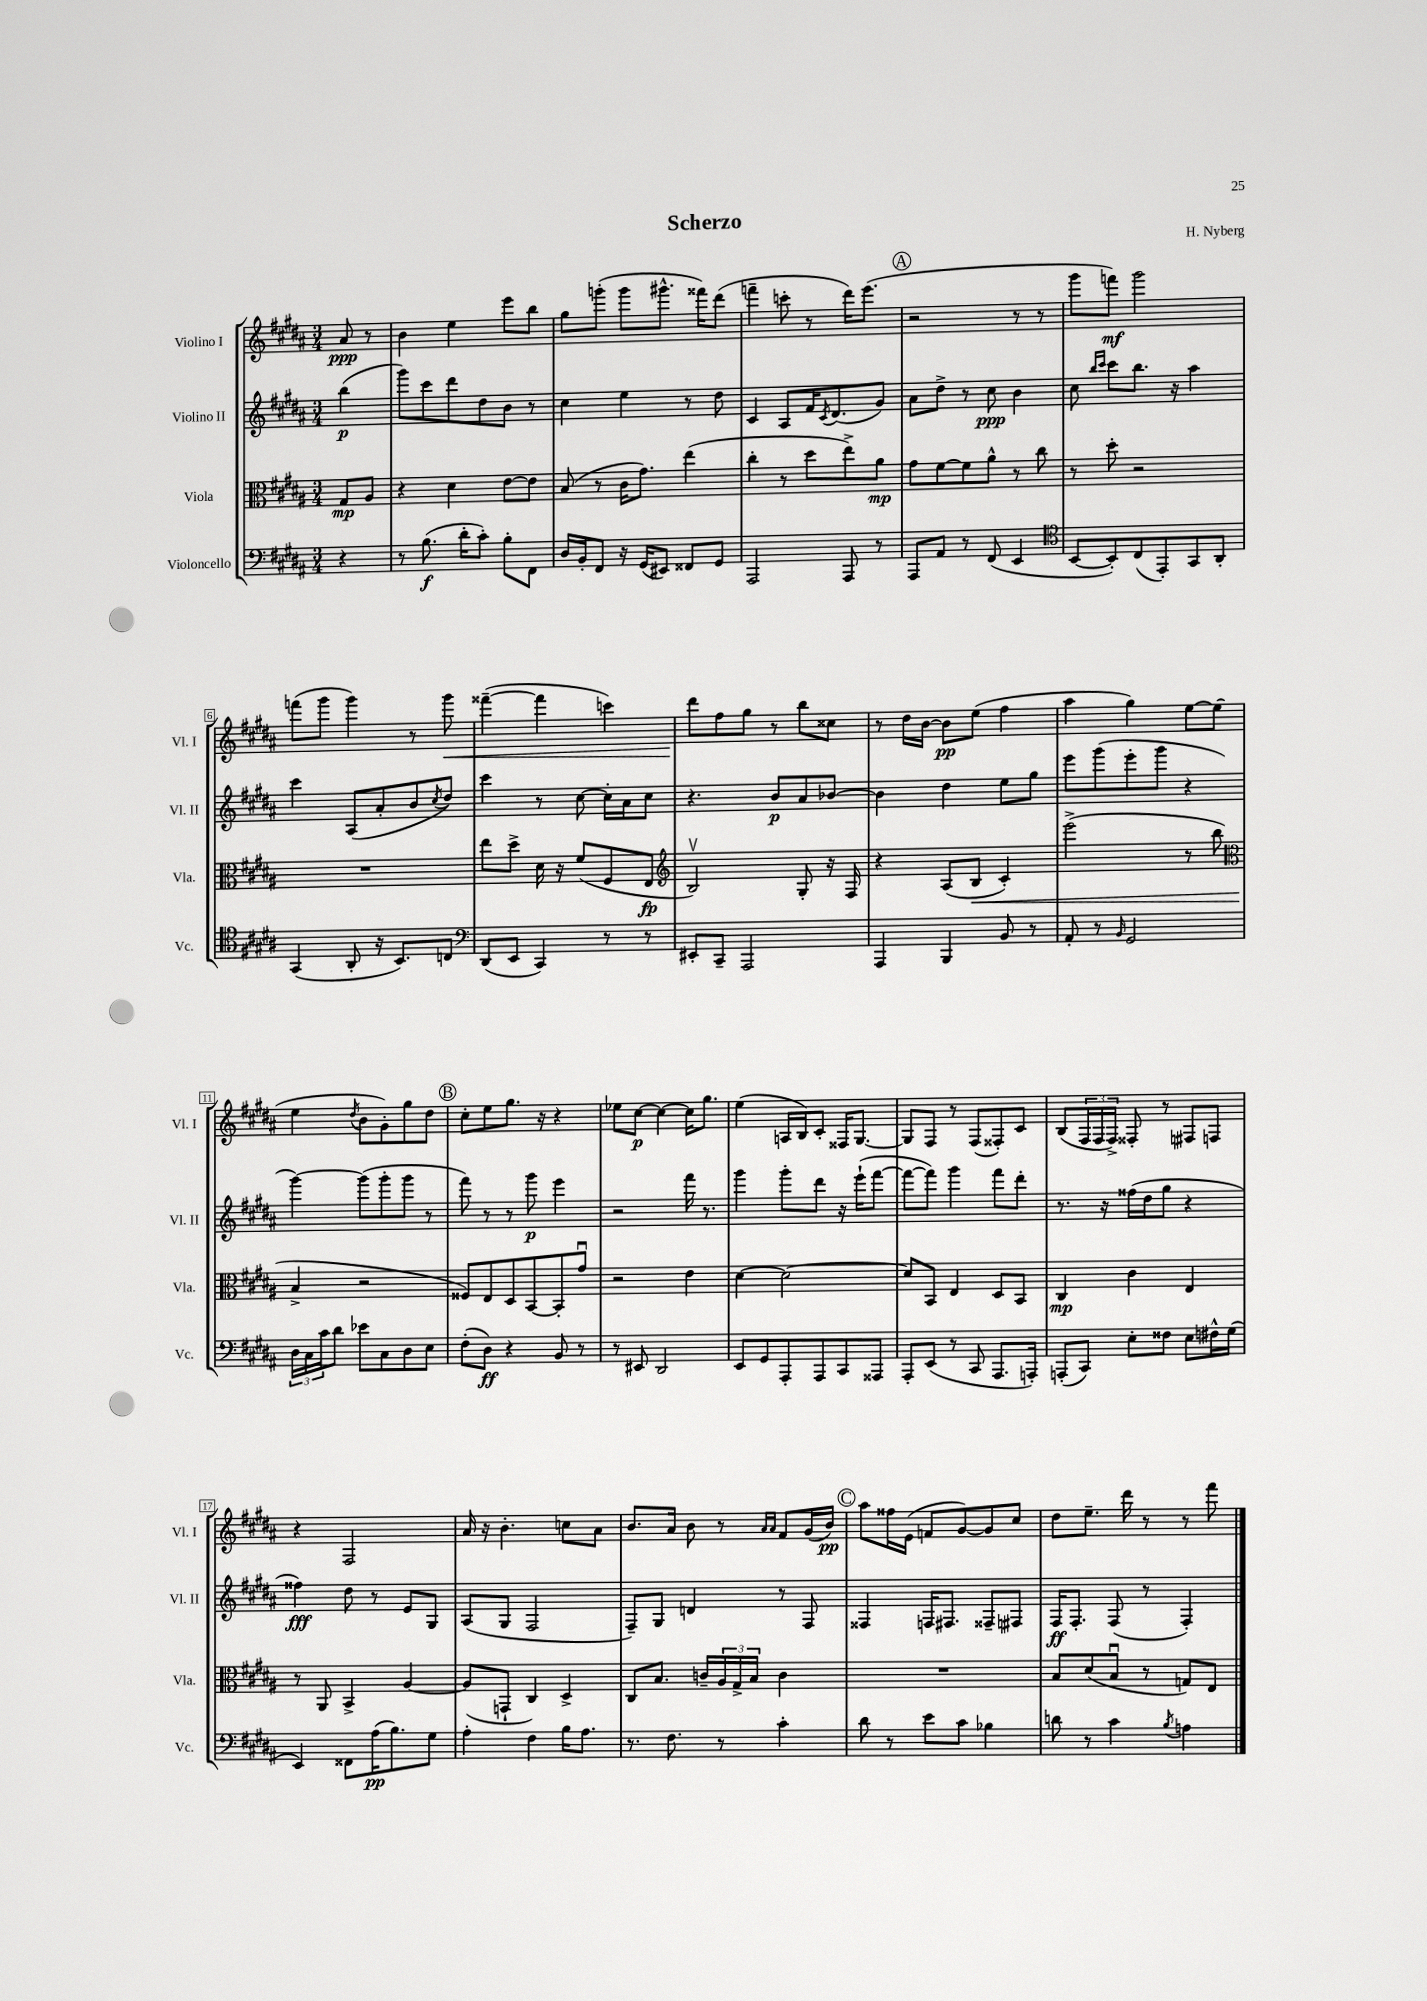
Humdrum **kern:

**kern	**kern	**kern	**kern
*staff4	*staff3	*staff2	*staff1
*clefF4	*clefC3	*clefG2	*clefG2
*k[f#c#g#d#a#]	*k[f#c#g#d#a#]	*k[f#c#g#d#a#]	*k[f#c#g#d#a#]
*M3/4	*M3/4	*M3/4	*M3/4
4r	8G#/L	(4bb\	8a#/
.	8A#/J	.	8r
=	=	=	=
8r	4r	8ggg#\L)	4b\
(8.B\	.	8ccc#\	.
.	4d#\	8ddd#\	4ee\
16d#'\LK	.	.	.
8c#'\J)	.	8dd#\	.
8B'\L	[8e\L	8b\J	8eee\L
8FF#\J	8e\]J	8r	8bb\J
=	=	=	=
16D#/LL	(8B/	4cc#\	8gg#\L
16BB'/J	.	.	.
8FF#/J	8r	.	(8ggg'\J
16r	16c#\LK	4ee\	8ggg\L
(16GG#/LK	8.g#\J)	.	.
8EE#/J)	.	.	8.ggg#^^\J
8FF##/L	(4ee\	8r	.
.	.	.	16fff##\LK)
8GG#/J	.	8dd#\	(8ddd#\J
=	=	=	=
2AAA#/	4cc#'\	4c#/	4fff~\
.	8r	8A#/L	8ccc'\
.	8dd#\L	16f#/K	8r
.	.	8qc#/	.
.	.	(8.d#/	.
8AAA#/	8ee^\)	.	16ddd#\LK)
.	.	.	(8.eee\J
8r	8a#\J	8g#/J)	.
=	=	=	=
8AAA#/L	8g#\L	8a#\L	2r
8AA#/J	[8f#\	8dd#^\J	.
8r	8f#\]	8r	.
(8FF#/	8a#^^\J	8cc#\	.
4EE/	8r	4b\	8r
.	8cc#\	.	8r
=	=	=	=
*clefC4	*	*	*
[8BB/L	8r	8cc#\	8ggg#\L
.	.	16qqbb/LL	.
.	.	16qqccc#/JJ	.
8BB'/])	8dd#'\	8ccc#\L	8fff\J)
(8C#/	2r	8.bb\J	2ggg#\
8EE'/)	.	.	.
.	.	16r	.
8GG#/	.	4aa#\	.
8AA#'/J	.	.	.
=	=	=	=
(4GG#/	2.r	4ccc#\	(8fff\L
.	.	.	8ggg#\J
8AA#'/	.	(8A#/L	4ggg#\)
16r	.	8a#'/	.
8.BB/L)	.	.	.
.	.	8b/	8r
.	.	8qcc#/	.
8C/J	.	8dd#/J)	8ggg#\
=	=	=	=
*clefF4	*	*	*
(8DD#/L	8ee\L	4ccc#\	([4fff##~\
8EE/J	8dd#^\J	.	.
4CC#/)	16d#\	8r	4fff##\]
.	16r	.	.
.	(8f#/L	[8cc#\	.
8r	8F#/	16cc#'\]LL	4ccc\)
.	.	16a#\J	.
8r	8E/J	8cc#\J	.
=	=	=	=
*	*clefG2	*	*
8EE#'/L	2Bv/)	4.r	8ddd#\L
8CC#~/J	.	.	8ff#\
2AAA#/	.	.	8gg#\J
.	.	8b/L	8r
.	8G#'/	8a#/	8bb\L
.	16r	[8b-/J	8cc##\J
.	16F#/	.	.
=	=	=	=
4AAA#/	4r	4b-\]	8r
.	.	.	16dd#\LL
.	.	.	[16b\JJ
4BBB/	(8A#/L	4dd#\	8b\]L
.	8B/J	.	(8ee\J
8BB/	4c#'/)	8ee\L	4ff#\
8r	.	8gg#\J	.
=	=	=	=
8AA#'/	(2eee^\	8eee\L	4aa#\
8r	.	(8ggg#\	.
16qqBB/	.	.	.
2GG#/	.	8eee'\	4gg#\)
.	.	8ggg#\J	.
.	8r	4r	[8ee\L
.	8bb\	.	(8ee\]J
=	=	=	=
*	*clefC3	*	*
24D#\LL	4B^/	[4ggg#\)	4ee\
24C#\	.	.	.
24c#\J	.	.	.
8d#\J	.	.	.
.	.	.	8qdd#/
8e-\L	2r	(8ggg#\]L	8b\L
8C#\	.	8ggg#'\	8g#'\)
8D#\	.	8ggg#\J	8gg#\
8E\J	.	8r	8dd#\J
=	=	=	=
(8F#'\L	8F##/L)	8fff#\)	8cc#'\L
8D#\J)	8E/	8r	8ee\
4r	8D#/	8r	8.gg#\J
.	[8BB/	8ggg#\	.
.	.	.	16r
8BB/	8BB'/]	4eee\	4r
8r	8g#u/J	.	.
=	=	=	=
8r	2r	2r	8ee-\L
8EE#/	.	.	[8cc#\J
2DD#/	.	.	4cc#\_
.	4e\	16fff#\	16cc#\]LK
.	.	8.r	8.gg#\J
=	=	=	=
8EE/L	[4d#\	4ggg#\	(4ee\
8GG#/	.	.	.
8AAA#'/	2d#\_	8ggg#'\L	16A/LL
.	.	.	16B/J)
8AAA#/	.	8ddd#\J	8c#'/J
8CC#/	.	16r	16F##/LK
.	.	(16eee`\LK	[8.G#/J
8AAA##/J	.	[8fff#\J	.
=	=	=	=
8AAA#'/L	8d#/]L	8fff#\_L	8G#/]L
(8EE/J	8BB/J	8fff#\]J)	8F#/J
8r	4E/	4ggg#\	8r
8CC#/	.	.	(8F#/L
8.AAA#/L	8D#/L	8fff#\L	8F##'/)
.	8BB/J	8ddd#'\J	8c#/J
16AAA'/Jk)	.	.	.
=	=	=	=
(8AAA'/L	4C#/	8.r	(8B/L
8CC#/J)	.	.	24F#/L
.	.	.	24F#/
.	.	16r	.
.	.	.	24F#^/JJ)
8E'\L	4c#\	(16ff##\LL	8F##'/
.	.	16dd#\J	.
8F##\J	.	8gg#\J	8r
8E\L	4E/	4r	8F#/L
16F#^^\L	.	.	8F/J
(16G#\JJ	.	.	.
=	=	=	=
4EE/)	8r	4ff##\)	4r
.	8AA#/	.	.
8FF##\L	4BB^/	8dd#\	2F#/
(16A#\K	.	8r	.
8.B\)	.	.	.
.	[4A#/	8e/L	.
8G#\J	.	8G#/J	.
=	=	=	=
4A#'\	(8A#/]L	(8A#/L	16a#/
.	.	.	16r
.	8GG`/J	8G#/J	4.b'\
4F#\	4C#/)	2F#/	.
16B\LK	4D#^/	.	8cc\L
8.A#\J	.	.	.
.	.	.	8a#\J
=	=	=	=
8.r	8C#/L	8F#~/L)	8.b/L
.	8.B/J	8G#/J	.
8.F#\	.	.	16a#/Jk
.	.	4d/	8b\
.	16c~/LL	.	.
8r	24A#/	.	8r
.	24G#^/	.	.
.	24B/JJ	.	.
.	.	.	16qqa#/LL
.	.	.	16qqa#/JJ
4c#'\	4c\	8r	8f#/L
.	.	8F#/	(16g#/L
.	.	.	16b/JJ)
=	=	=	=
8d#\	2.r	4F##/	8aa#\L
8r	.	.	16ff##\L
.	.	.	(16e\JJ
8e\L	.	16F/LK	8f/L
.	.	8.F#/J	.
8c#\J	.	.	[8g#/)
4B-\	.	8F##~/L	8g#/]
.	.	8F#/J	8cc#/J
=	=	=	=
8d\	8B/L	16F#/LK	8dd#\L
.	.	8.F#'/J	.
8r	(8d#/	.	8.ee~\J
4c#\	8Bu/J	(8F#/	.
.	.	.	16ddd#\
.	8r	8r	8r
8qB/	.	.	.
4A\	8G/L)	4F#'/)	8r
.	8E/J	.	8fff#\
==	==	==	==
*-	*-	*-	*-
